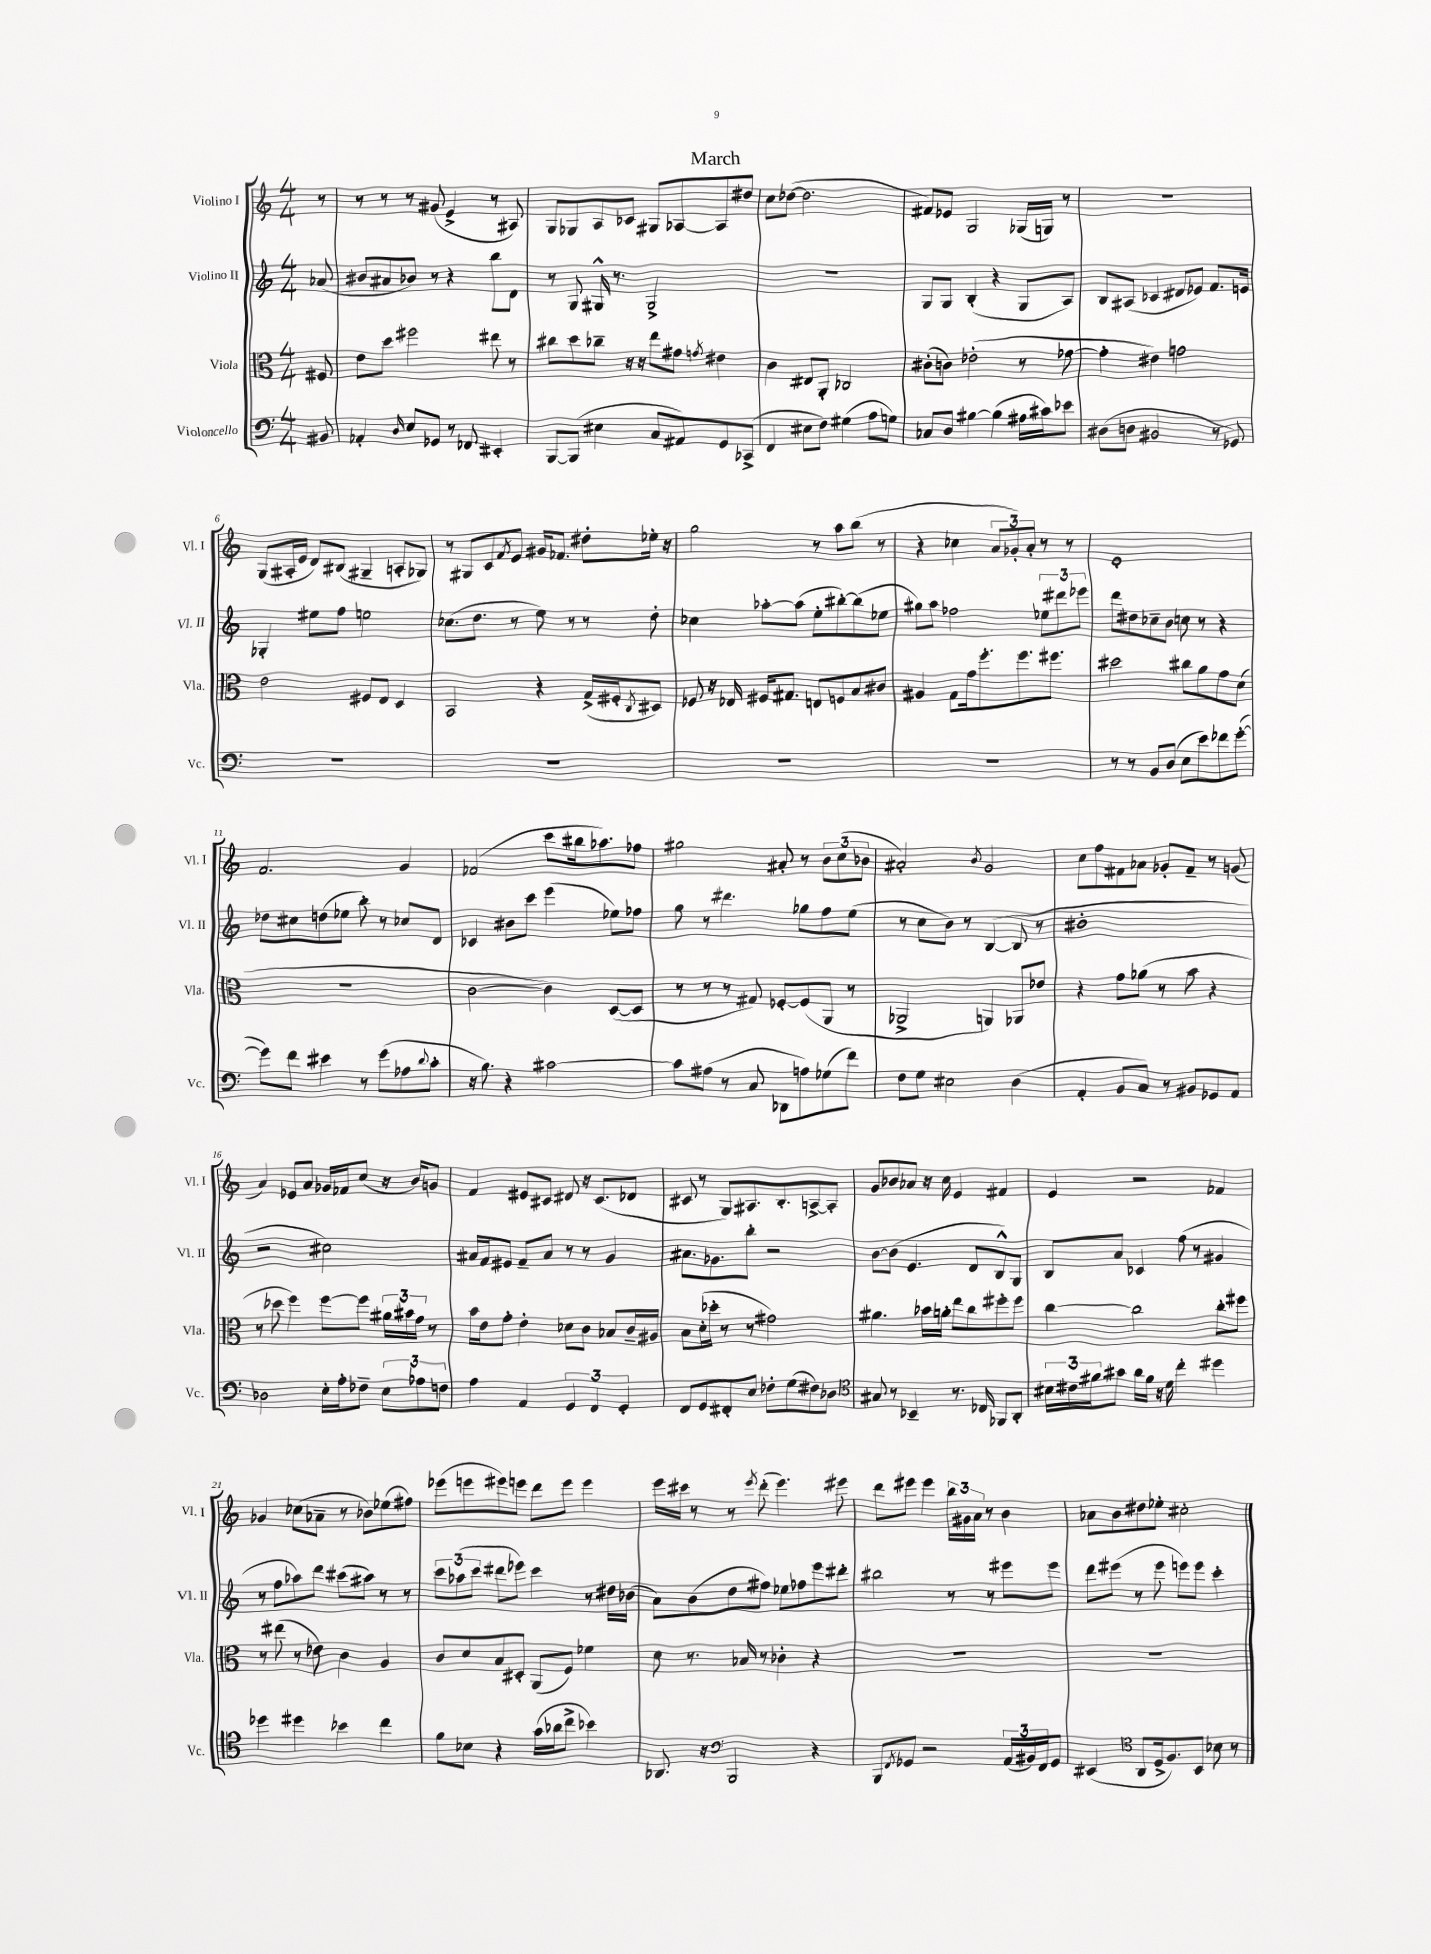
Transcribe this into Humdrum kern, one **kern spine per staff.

**kern	**kern	**kern	**kern
*staff4	*staff3	*staff2	*staff1
*clefF4	*clefC3	*clefG2	*clefG2
*k[]	*k[]	*k[]	*k[]
*M4/4	*M4/4	*M4/4	*M4/4
8BB#	8F#	(8a-	8r
=	=	=	=
4AA-'	8e	8b#	8r
.	8dd	8a#	8r
16qqD	.	.	.
8E	2ff#	8b-)	8r
8GG-	.	8r	(8g#
8r	.	4r	4e^
8FF-	.	.	.
4EE#'	8ee#	8bb	8r
.	8r	8d	8A#)
=	=	=	=
[8BBB	8cc#	8r	8G
(8BBB]	8dd	8G	8G-
4E#	8cc-~	16G#^^	8A
.	.	8.r	.
.	16r	.	8c-
.	16r	.	.
8C	8ee	2G#^	8G#
8AA#)	8g#	.	[8A-
.	8qg	.	.
8GG	4e#	.	8A-]
(8CC-^	.	.	8dd#
=	=	=	=
4FF	4c	1r	8cc
.	.	.	([8dd-
8E#	8E#	.	2.dd-]
8F)	8AA'	.	.
(4G#	2C-	.	.
8A	.	.	.
8G)	.	.	.
=	=	=	=
8C-	(8c#'	8G	8f#)
8D	8c)	8G	8e-
[4B#	(2e-'	(4B'	2G
(4B#]	.	4r	.
16A#	8r	8G	(16G-
16c#)	.	.	16G)
8e-	[8g-	8A)	8r
=	=	=	=
(8D#	4g-']	8B	1r
8D	.	(8A#	.
2BB#	4e#)	4c-	.
.	2g	8d#	.
.	.	8e-)	.
8r	.	8.f	.
8GG-)	.	.	.
.	.	16e	.
=	=	=	=
1r	2e	4G-'	(8G
.	.	.	16A#'
.	.	.	16e
.	.	8ee#	8d)
.	.	8ff	(8B#
.	8F#	2ee	4G#~
.	8E	.	.
.	4D	.	8A'
.	.	.	8G-)
=	=	=	=
1r	2BB	(8.cc-	8r
.	.	.	8G#
.	.	8.dd	.
.	.	.	8c
.	.	.	8qf
.	.	8r	8e
.	4r	8ee)	16g#
.	.	.	8.f-
.	.	8r	.
.	(16G^	8r	8dd#'
.	16F#'	.	.
.	8qC	.	.
.	8D#)	8dd'	16ee-'
.	.	.	16r
=	=	=	=
1r	8F-	4cc-	2gg
.	16r	.	.
.	16E-	.	.
.	16F#	[8aa-'	.
.	8.G#	.	.
.	.	(8aa-]	.
.	8E	8ee'	8r
.	8F	[8bb#')	8aa
.	8B	(8bb#]	(8bb
.	8c#	8ee-	8r
=	=	=	=
1r	4A#	8gg#)	4r
.	.	8aa	.
.	8G	2ff-	4cc-
.	16g	.	.
.	8.ff'	.	.
.	.	.	12a
.	.	.	12g-')
.	8.ff	.	.
.	.	.	12a'
.	.	12ee-	8r
.	8.ff#	.	.
.	.	12ddd#	.
.	.	.	8r
.	.	12eee-	.
=	=	=	=
8r	2dd#	8ddd	1e'
8r	.	8dd#	.
8BB	.	8cc-~	.
(8D	.	8b	.
8E	8cc#	8cc	.
8e)	8a	8r	.
8f-	8g	4r	.
([8g'	(8d	.	.
=	=	=	=
8g])	1r	8dd-	2.f
8f	.	8cc#	.
4e#	.	(8dd	.
.	.	8ee-	.
8r	.	8bb')	.
(8g	.	8r	.
8A-	.	8cc-	4g
8qqd	.	.	.
8c'	.	8d	.
=	=	=	=
16r	[2c	4c-	(2f-
8.B)	.	.	.
4r	.	8b#	.
.	.	8ccc	.
[2c#	4c])	(4eee	8ccc
.	.	.	16bb#
.	.	.	8.aa-)
.	([8D	8ee-)	.
.	8D]	8ff-	8ff-
=	=	=	=
8c#]	8r	8gg	2gg#
(8A#	8r	8r	.
8r	8r	4.ddd#	.
8C	8G#)	.	.
8DD-	[8F-'	.	8a#'
8A)	(8F-]	8gg-	8r
(8G-	8AA	8ff	12b
.	.	.	(12cc
8f)	8r	(8ee	.
.	.	.	12b-
=	=	=	=
8F	2AA-^	8r	2a#')
8G	.	8cc	.
2E#	.	8b)	.
.	.	8r	.
.	.	.	8qb
.	4AA)	([4B	2g
(4D	8AA-	8B]	.
.	8e-	8r	.
=	=	=	=
4AA'	4r	1b#'	8cc
.	.	.	8ff
8BB	8g	.	8f#
8C)	(8a-	.	8a-
8r	8r	.	8g-'
8BB#	8b	.	8f#~
8GG-	4r	.	8r
8AA	.	.	(8g
=	=	=	=
2D-	8r	2r	4a)
.	8dd-	.	.
.	4ff)	.	8e-
.	.	.	8a
16E'	[8ff	2cc#)	16g-
16A'	.	.	16f-
8F-~	8ff]	.	(8cc
12E	24a#	.	16r
.	24b#	.	.
.	.	.	16b)
12A-	24g	.	.
.	8r	.	8g
12F	.	.	.
=	=	=	=
4A	16b	16a#	4f
.	16e	16f	.
.	8g'	8e#	.
4AA	4e'	8f~	8e#
.	.	8a#	8c#
6GG	8d-	8r	8d#
.	8c	8r	16r
6FF	.	.	.
.	.	.	(8.c#
.	8B-	4g	.
6GG'	.	.	.
.	16c~	.	8d-
.	16A#	.	.
=	=	=	=
8FF	8B	8.a#	8c#
8GG	(16d'	.	8r
.	16dd-'	8.g-	.
8FF#'	8r	.	8G)
8E	8r	8bb'	8.A#
8F-'	2g#)	2r	.
.	.	.	8.B'
(8G	.	.	.
8F#)	.	.	[8A^
8D-	.	.	8A']
=	=	=	=
*clefC4	*	*	*
8G#	4.a#	[8b	8g
8r	.	(8b]	8b-
4BB-~	.	4.e	8a-
.	16b-	.	16r
.	16a'	.	16cc
8.r	8ee	.	4e
.	8cc	8d	.
16C-	.	.	.
8FF-	8ff#'	8B^^)	4f#
8AA'	8ff#	8G	.
=	=	=	=
24B#	[4cc	8B	4e
24c#	.	.	.
24f#	.	.	.
8g#	.	8a	.
16a	2cc]	4c-	2r
16f#	.	.	.
16r	.	.	.
16d	.	.	.
4cc'	.	(8ff	.
.	.	8r	.
4dd#	8cc'	4g#	4f-
.	8ff#	.	.
=	=	=	=
4dd-	8r	8r	4g-
.	(8ee#	8ff	.
4dd#	8r	8aa-)	(8cc-
.	8e-)	8ddd	8a-~
4b-	4c	(8ccc#	8r
.	.	8aa#)	8b-)
4cc	4A	8r	(8ee-
.	.	8r	8ff#)
=	=	=	=
8f	8c	12ccc	(8eee-
.	.	(12aa-	.
8B-	8d	.	8eee
.	.	12ccc	.
4r	8B	8ddd#	8eee#)
.	8D#'	8eee-)	8eee
(16g	(8AA	4ccc	8ddd
16a-	.	.	.
8cc^	8F)	.	8eee
4b-)	4f-	8r	4eee
.	.	16dd#	.
.	.	(16b-	.
=	=	=	=
8.AA-	8d	8a)	16eee
.	.	.	16ccc#
.	8.r	(8b	8r
16r	.	.	.
*clefF4	*	*	*
2BBB	.	8dd	8r
.	16B-	.	.
.	.	.	8qeee
.	8r	8ff#)	(8ddd'
.	4c-'	8ee-	4.eee)
.	.	8ff-	.
4r	4r	8eee	.
.	.	8ddd#'	8eee#
=	=	=	=
8BBB	1r	2bb#	8ddd
8qFF	.	.	.
8GG-	.	.	8eee#
2r	.	.	4eee#
.	.	8r	24bb
.	.	.	24g#
.	.	.	24a
.	.	8r	8r
(24AA	.	8eee#	4b
24BB#)	.	.	.
24FF	.	.	.
8GG-	.	8eee#	.
=	=	=	=
(4EE#	1r	8ddd	8a-
.	.	(8eee#	8b
*clefC4	*	*	*
8AA	.	8r	8dd#
16D^	.	8eee#	8ee-'
8.F)	.	.	.
.	.	8eee)	2cc#'
8BB	.	8eee	.
8B-	.	4ccc'	.
8r	.	.	.
==	==	==	==
*-	*-	*-	*-
